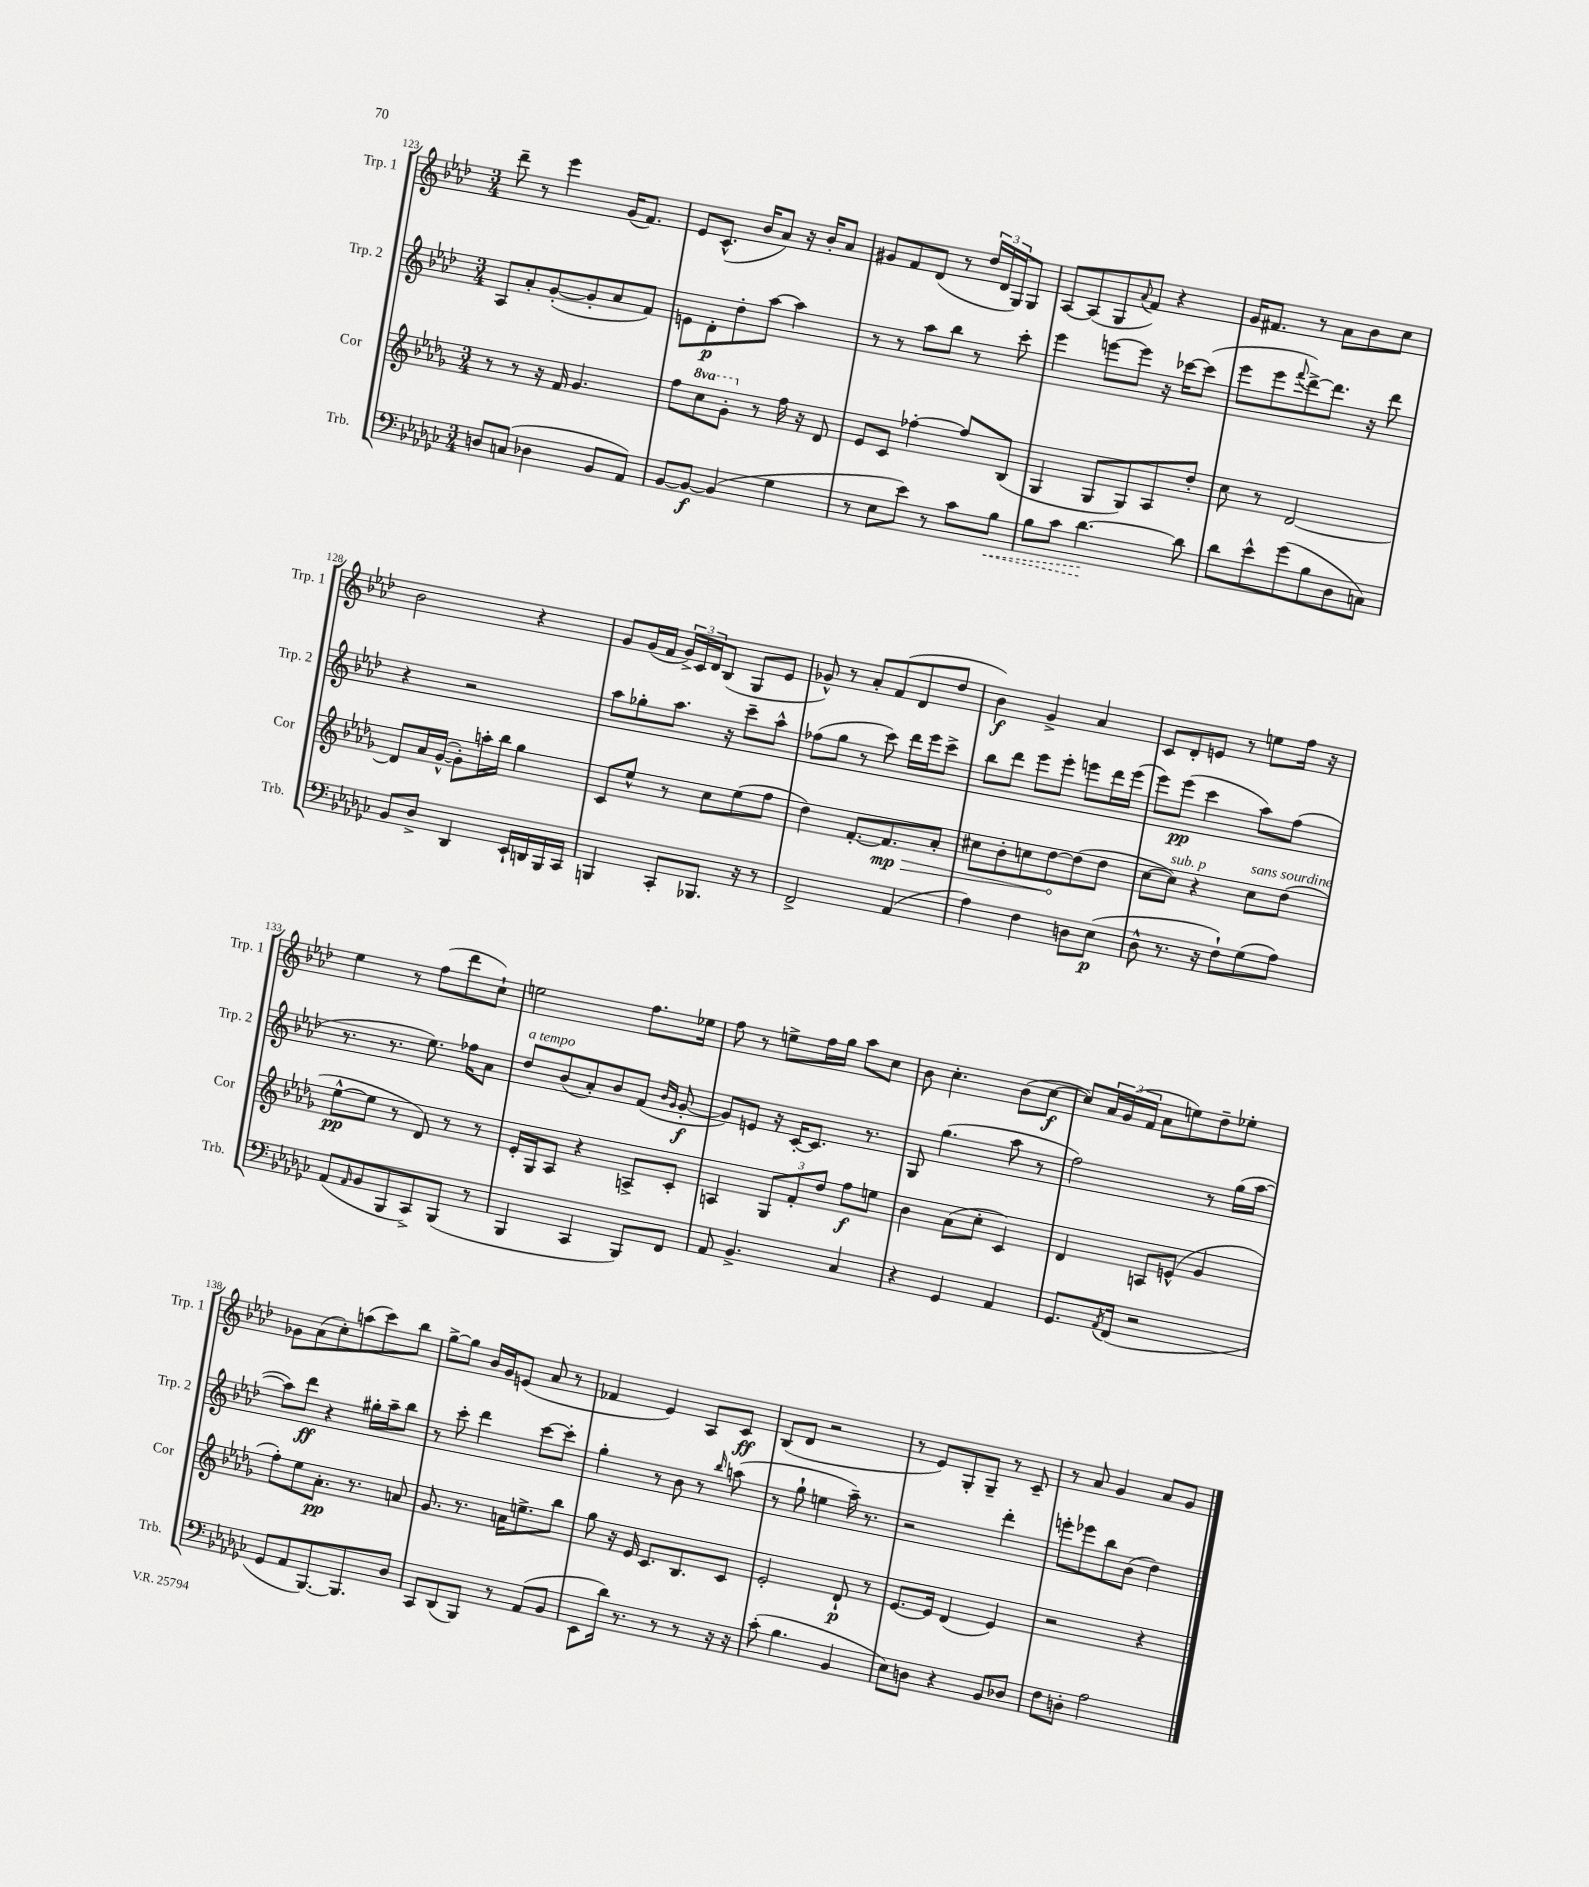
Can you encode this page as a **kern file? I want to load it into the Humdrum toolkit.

**kern	**kern	**kern	**kern
*staff4	*staff3	*staff2	*staff1
*clefF4	*clefG2	*clefG2	*clefG2
*k[b-e-a-d-g-c-]	*k[b-e-a-d-g-]	*k[b-e-a-d-]	*k[b-e-a-d-]
*M3/4	*M3/4	*M3/4	*M3/4
8D	8r	8A-	8ddd-~
(8C	8r	8a-'	8r
4D-	16r	([8g'	4eee-
.	16f	.	.
.	4.g-	8g']	.
8BB-	.	8a-	(16g
.	.	.	8.f)
8AA-)	.	8f)	.
=	=	=	=
[8BB-	8ff	8e	8e-
8BB-_	8ccc	8d-'	(8.c^^
(4BB-]	8gg-'	8dd-'	.
.	.	.	16b-
.	8r	[8aa-	8a-)
4G-	16ff	4aa-]	16r
.	16r	.	16b-'
.	8d-	.	8a-
=	=	=	=
8r	8e-	8r	8g#
8E-	8c	8r	8f
8e-)	[4ff-'	8aa-	(8d-
8r	.	8bb-	8r
8c-	8ff-]	8r	24dd-
.	.	.	24d-
.	.	.	24G)
8B-	(8B-	8ccc'	8G
=	=	=	=
8B-	4G-	4eee-	[8A-
8c-	.	.	(8A-]
[4.d-	8G-	[8eee	8G
.	.	.	8qqa-
.	8G-)	8eee]	8f)
.	8A-	16r	4r
.	.	[16ccc-	.
8d-]	8dd-'	(8ccc-]	.
=	=	=	=
8d-	8cc	8eee-	16g
.	.	.	8.f#
8e-^^	8r	8eee-	.
.	.	8qqfff	.
(8g-	[2d-	[8ddd-^)	8r
8B-	.	8.ddd-]	8a-
8D-	.	.	8b-
.	.	16r	.
8C)	.	8ddd-	8cc
=	=	=	=
8BB-	8d-]	4r	2b-
8D-^	16a-	.	.
.	([16g-^^	.	.
4DD-	8g-'])	2r	.
.	16aa'	.	.
.	16bb-	.	.
16EE-`	4gg-	.	4r
16DD	.	.	.
16BBB-	.	.	.
16CC-	.	.	.
=	=	=	=
4BBB	8c	8aa-	8g
.	8ee-^^	8gg-'	(16g
.	.	.	16f
8CC-'	8r	8.aa-	24g^)
.	.	.	24c
.	.	.	24d-
8.BBB-	8cc	.	(8B-
.	.	16r	.
.	(8ee-	8ccc~	8G
16r	.	.	.
8r	8ff	8aa-^^	8e-
=	=	=	=
2FF^	4dd-)	(8ff-	8g-^^)
.	.	8gg	8r
.	[8.f'	8r	8a-'
.	.	8ccc)	(8f
.	8.f]	.	.
(4AA-	.	16ddd-	8d-
.	.	16eee-	.
.	8a-'	8ccc^	8dd-
=	=	=	=
4A-)	8cc#	8bb-	4b-)
.	8b-'	8ddd-	.
4F	8cc	8eee-	4g^
.	[8dd-	8eee-'	.
8D	(8dd-]	8eee	4a-
(8E-	8dd-	16ddd-	.
.	.	(16eee	.
=	=	=	=
8D-^^	[8cc	8eee-)	8c
8.r	8cc])	(8eee-	8d-'
.	4r	4ccc	8e
16r	.	.	.
8F`)	.	.	8r
(8G-	8cc	8aa-)	8ee
8A-)	(8dd-	(8ff	16ff
.	.	.	16r
=	=	=	=
(8AA-	[8ee-^^	8.r	4ee-
16qqAA-	.	.	.
8BB-	8ee-]	.	.
.	.	8.r	.
8BBB-	8r	.	8r
8CC-^)	8d-)	8.ee-)	(8ff
(8BBB-	8r	.	8ddd-
.	.	16ff-	.
8r	8r	8a-	8cc`)
=	=	=	=
4BBB-	16e-'	8dd-	2ee
.	16G-	.	.
.	8A-	(8b-	.
4CC-	4r	8a-')	.
.	.	8b-	.
8BBB-)	8A^	(8f	8.ff
.	.	16qqb-	.
.	.	16qqg	.
8FF	8c'	[8g'	.
.	.	.	16ee-
=	=	=	=
8AA-	4A	8g])	8ff
4.BB-^	.	8e	8r
.	12G-	16r	8ee^
.	.	[16c'	.
.	12f'	.	.
.	.	8.c]	16ff
.	12dd-	.	.
.	.	.	16gg
4C-	8ff	.	8aa-
.	.	8.r	.
.	8ee	.	8cc
=	=	=	=
4r	4b-	8G	8b-
.	.	(4.gg	4.cc'
4GG-	(8a-	.	.
.	8cc'	.	.
4AA-	4c)	8aa-	(8b-
.	.	8r	[8cc
=	=	=	=
8.GG-	4d-	2ff)	8cc])
.	.	.	24a-
.	.	.	(24g
8qAA-	.	.	.
(16FF	.	.	.
.	.	.	24f
2r	8A	.	8a-
.	(8e^^	.	8ee)
.	4g-	8r	8dd-~
.	.	(16gg	8ee-'
.	.	[16aa-	.
=	=	=	=
8GG-	8ff')	8aa-])	8g-
8AA-	8ee-	8ddd-	(8a-
[8.BBB-)	8.a-'	4r	8cc')
.	.	.	(8aa
8.BBB-]	8.r	.	.
.	.	16gg#'	8ccc)
.	.	16aa-~	.
8D-	8a	8bb-	8bb-
=	=	=	=
8CC-	8.g-	8r	[8gg^
(8DD-	.	8ccc'	8gg]
.	8.r	.	.
8BBB-)	.	4ddd-	16b-
.	.	.	16g
8r	16a	.	(8e
.	8.ee^	.	.
(8AA-	.	[8ccc	8a-
8BB-	8bb-	8ccc']	8r
=	=	=	=
8EE-	8gg-	4gg'	4f-
16d-)	16r	.	.
8.r	16e-	.	.
.	8.c	8r	4e-)
8r	.	8b-	.
.	8.B-	.	.
8r	.	8r	8A-
.	.	16qqbb-	.
16r	8c	(8aa	8c
16r	.	.	.
=	=	=	=
(8c-'	2e-'	8r	(8B-
4.B-	.	8gg`	8d-
.	.	4ee	2r
4BB-	8d-`	16aa-~)	.
.	.	8.r	.
.	8r	.	.
=	=	=	=
8E-)	[8.e-	2r	8r
8D	.	.	8e-)
.	16e-]	.	.
4r	(4d-	.	8G'
.	.	.	8G~
8BB-	4e-)	4ddd-'	8r
8D-	.	.	8c~
=	=	=	=
8F	2r	8eee'	8r
8D'	.	8eee-	8a-
2A-	.	8bb-	4g
.	.	(8b-	.
.	4r	4dd-)	8a-
.	.	.	8g
==	==	==	==
*-	*-	*-	*-
